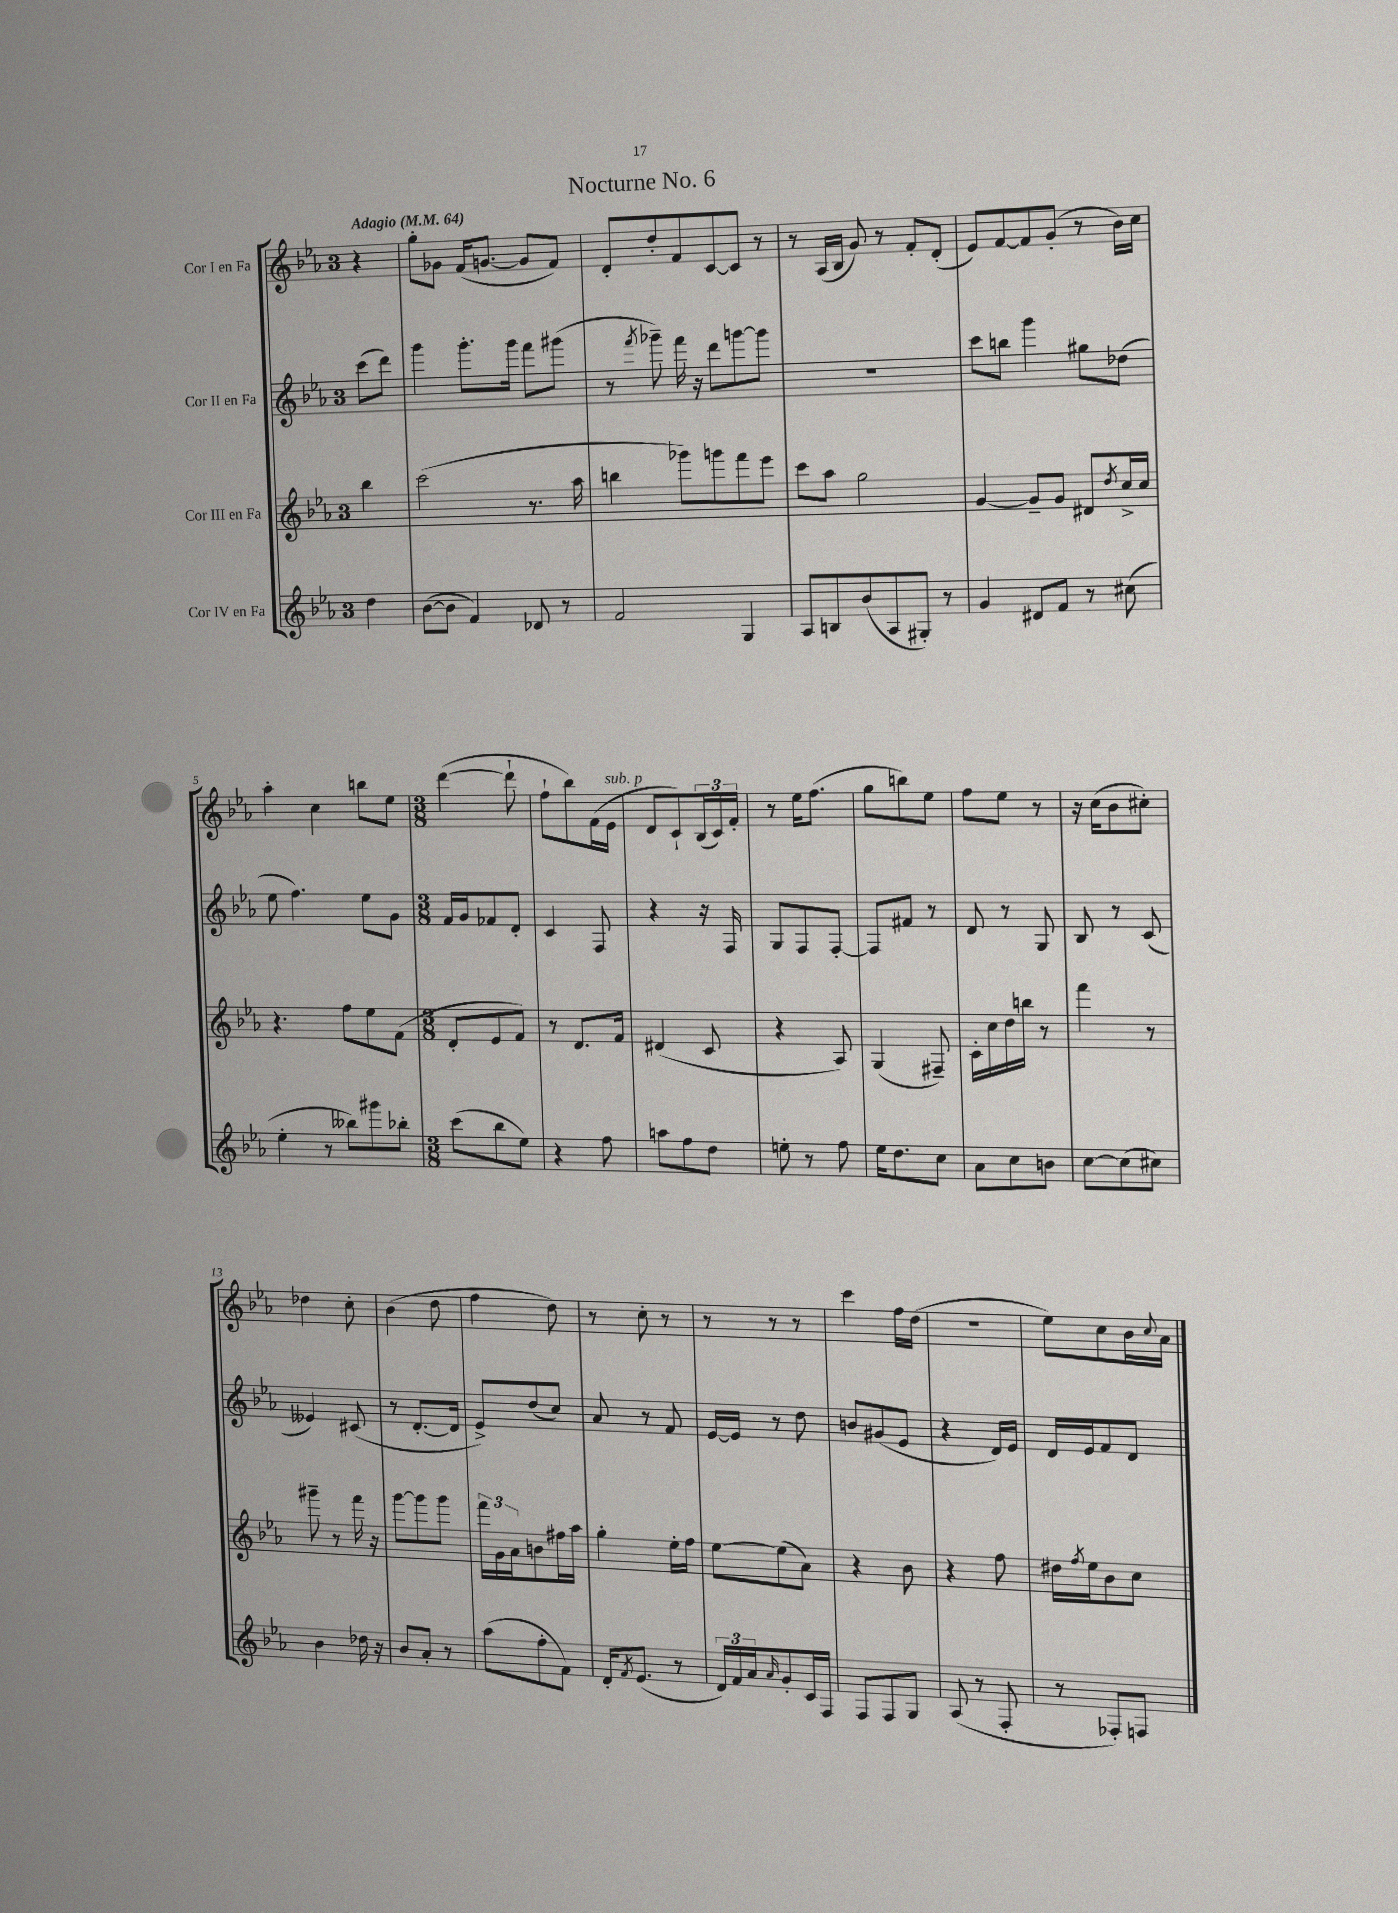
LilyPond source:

\header { title = "Nocturne No. 6" }
<<
\new StaffGroup <<
\new Staff = "s0" \with { instrumentName = "Cor I en Fa" } {
    \clef treble \key ees \major \once \override Staff.TimeSignature.style = #'single-digit \time 3/4 \partial 4 \tempo "Adagio" 4 = 64
    r4 |
    g''8-. ges'8 f'16( g'8.~ g'8 f'8) |
    d'8-. d''8-. f'8 c'8~ c'8 r8 |
    r8 aes16( bes16 g'8) r8 f'8-. d'8-.( |
    ees'8) f'8~ f'8 g'8-.( r8 bes'16) c''16 |
    aes''4-. c''4 b''8 ees''8 |
    \numericTimeSignature \time 3/8 d'''4~( d'''8-! |
    f''8-! bes''8) f'16( ees'16^\markup { \italic "sub. p" } |
    d'8 c'8-!) \tuplet 3/2 { bes16( c'16) f'16-. } |
    r8 ees''16 f''8.( |
    g''8 b''8) ees''8 |
    f''8 ees''8 r8 |
    r16 c''16( bes'8 cis''8-.) |
    des''4 c''8-. |
    bes'4( d''8 |
    f''4 d''8) |
    r8 c''8-. r8 |
    r8 r8 r8 |
    c'''4 f''16 d''16( |
    R4. |
    ees''8) c''8 bes'16 \appoggiatura { c''8 } aes'16 \bar "|." |
}
\new Staff = "s1" \with { instrumentName = "Cor II en Fa" } {
    \clef treble \key ees \major \once \override Staff.TimeSignature.style = #'single-digit \time 3/4 \partial 4
    c'''8( d'''8) |
    g'''4 g'''8.-. g'''16 f'''8 gis'''8( |
    r8 \acciaccatura { f'''8 } ges'''8--) f'''16 r16 d'''8 g'''8~ g'''8 |
    R2. |
    c'''8 b''8 g'''4 gis''8 des''8( |
    ees''8 f''4.) ees''8 g'8 |
    \numericTimeSignature \time 3/8 f'16 g'16 fes'8 d'8-. |
    c'4 f8 |
    r4 r16 f16 |
    g8 f8 f8~-. |
    f8 fis'8 r8 |
    d'8 r8 g8 |
    bes8 r8 c'8( |
    eeses'4) cis'8( |
    r8 d'8.~-. d'16 |
    ees'8->) d''8( c''8) |
    aes'8 r8 f'8 |
    ees'16~ ees'16 r8 d''8 |
    b'8 gis'8( ees'8 |
    r4 d'16) ees'16 |
    d'16 ees'16 f'8 d'8 \bar "|." |
}
\new Staff = "s2" \with { instrumentName = "Cor III en Fa" } {
    \clef treble \key ees \major \once \override Staff.TimeSignature.style = #'single-digit \time 3/4 \partial 4
    bes''4 |
    c'''2( r8. aes''16 |
    b''4 ges'''8) g'''8 f'''8 ees'''8 |
    c'''8 aes''8 g''2 |
    g'4~ g'8-- g'8 dis'8 \acciaccatura { d''8 } c''16-> c''16 |
    r4. f''8 ees''8 f'8( |
    \numericTimeSignature \time 3/8 d'8-. ees'8 f'8) |
    r8 d'8. f'16 |
    dis'4( c'8 |
    r4 aes8) |
    g4( fis8--) |
    c'16-. c''16 d''16 b''16 r8 |
    f'''4 r8 |
    gis'''8-- r8 f'''16 r16 |
    g'''8~ g'''8 g'''8 |
    \tuplet 3/2 { f'''16 g'16 aes'16 } b'8 fis''16 aes''16 |
    g''4-. ees''16-. f''16 |
    ees''8~ ees''8( aes'8) |
    r4 bes'8 |
    r4 f''8 |
    dis''16 \acciaccatura { f''8 } ees''16 bes'8 c''8 \bar "|." |
}
\new Staff = "s3" \with { instrumentName = "Cor IV en Fa" } {
    \clef treble \key ees \major \once \override Staff.TimeSignature.style = #'single-digit \time 3/4 \partial 4
    d''4 |
    bes'8~( bes'8 f'4) des'8 r8 |
    f'2 g4 |
    aes8 b8 bes'8( aes8 gis8-.) r8 |
    g'4 dis'8 f'8 r8 cis''8( |
    ees''4-. r8 beses''8) gis'''8 bes''8-. |
    \numericTimeSignature \time 3/8 c'''8( bes''8 ees''8) |
    r4 f''8 |
    a''8 f''8 d''8 |
    e''8-. r8 f''8 |
    ees''16 d''8. c''8 |
    aes'8 c''8 b'8 |
    c''8~ c''8( cis''8) |
    bes'4 des''16 r16 |
    bes'8 aes'8-. r8 |
    aes''8( f''8-. f'8) |
    d'16-. \acciaccatura { f'8 } ees'8.( r8 |
    \tuplet 3/2 { d'16) f'16 aes'16 } \grace { aes'16 } g'8-. c'16 f16 |
    f8 f8 g8 |
    aes8( r8 f8-. |
    r8 fes8-.) f8 \bar "|." |
}
>>
>>
